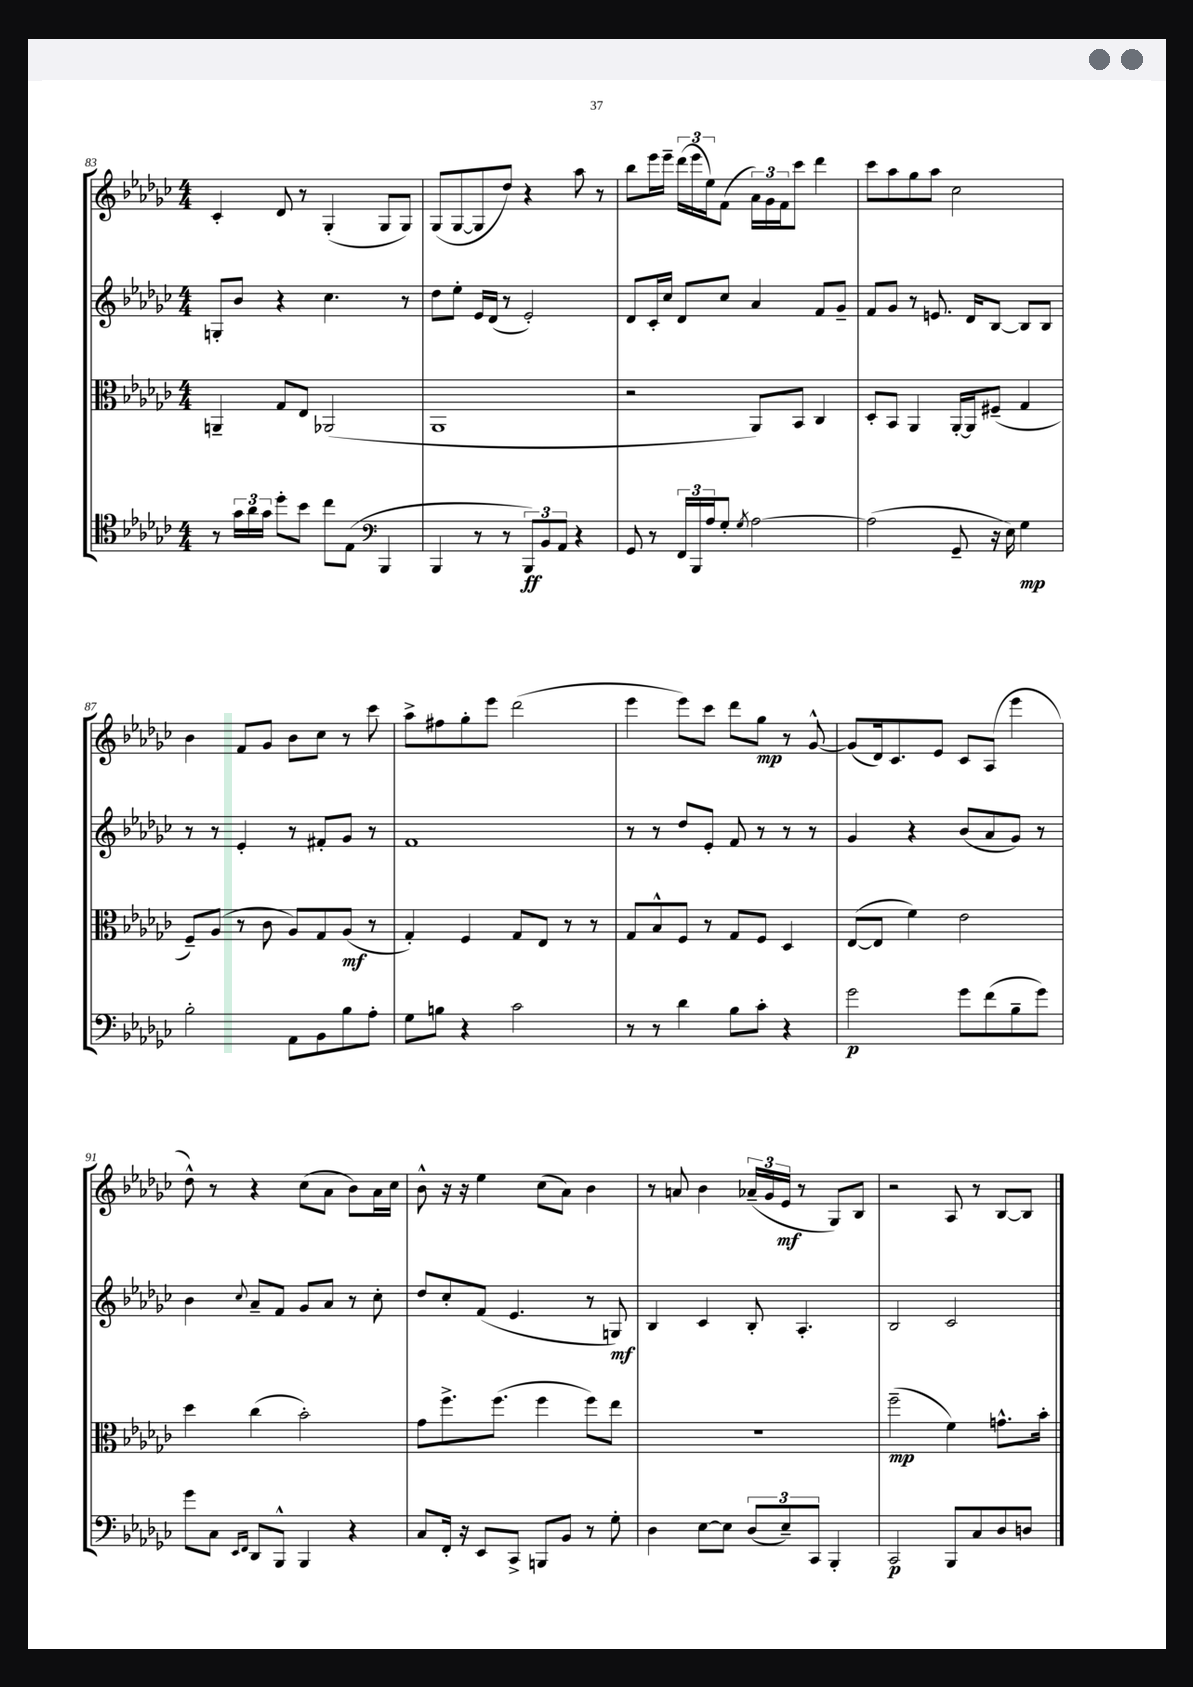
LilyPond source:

<<
\new StaffGroup <<
\new Staff = "s0" {
    \clef treble \key ges \major \numericTimeSignature \time 4/4
    ces'4-. des'8 r8 ges4-.( ges8 ges8) |
    ges8( ges8~ ges8 des''8) r4 aes''8 r8 |
    bes''8 ees'''16 ees'''16-- \tuplet 3/2 { des'''16( ees'''16 ees''16) } f'8( \tuplet 3/2 { aes'16) ges'16 f'16 } ces'''8 des'''4 |
    ces'''8 aes''8 ges''8 aes''8 ces''2 |
    bes'4 f'8 ges'8 bes'8 ces''8 r8 ces'''8 |
    aes''8-> fis''8 ges''8-. ees'''8 des'''2( |
    ees'''4 ees'''8) ces'''8 des'''8 ges''8\mp r8 ges'8~-^ |
    ges'8( des'16) ces'8. ees'8 ces'8 aes8( ees'''4 |
    des''8-^) r8 r4 ces''8( aes'8 bes'8) aes'16 ces''16 |
    bes'8-^ r16 r16 ees''4 ces''8( aes'8) bes'4 |
    r8 a'8 bes'4 \tuplet 3/2 { aes'16--( ges'16 ees'16\mf } r8 ges8) bes8 |
    r2 aes8 r8 bes8~ bes8 \bar "|." |
}
\new Staff = "s1" {
    \clef treble \key ges \major \numericTimeSignature \time 4/4
    g8-. bes'8 r4 ces''4. r8 |
    des''8 ees''8-. ees'16 des'16( r8 ees'2-.) |
    des'8 ces'16-. ces''16 des'8 ces''8 aes'4 f'8 ges'8-- |
    f'8 ges'8 r8 e'8. des'16 bes8~ bes8 bes8 |
    r8 r8 ees'4-. r8 fis'8-. ges'8 r8 |
    f'1 |
    r8 r8 des''8 ees'8-. f'8 r8 r8 r8 |
    ges'4 r4 bes'8( aes'8 ges'8) r8 |
    bes'4 \appoggiatura { ces''8 } aes'8-- f'8 ges'8 aes'8 r8 ces''8-. |
    des''8 ces''8-. f'8( ees'4. r8 g8\mf) |
    bes4 ces'4 bes8-. aes4.-. |
    bes2 ces'2 \bar "|." |
}
\new Staff = "s2" {
    \clef alto \key ges \major \numericTimeSignature \time 4/4
    a,4-- ges8 ees8 aes,2( |
    aes,1 |
    r2 aes,8) bes,8 ces4 |
    des8-. bes,8 aes,4 aes,16~-. aes,16 fis8--( ges4 |
    f8--) aes8( r8 ces'8 aes8) ges8 aes8\mf( r8 |
    ges4-.) f4 ges8 ees8 r8 r8 |
    ges8 bes8-^ f8 r8 ges8 f8 des4 |
    ees8~( ees8 f'4) ees'2 |
    des''4 ces''4( bes'2-.) |
    ges'8 f''8.-> f''8.( f''4 f''8) ees''8 |
    R1 |
    f''2--\mp( f'4) g'8.-^ bes'16-. \bar "|." |
}
\new Staff = "s3" {
    \clef tenor \key ges \major \numericTimeSignature \time 4/4
    r8 \tuplet 3/2 { ges'16 aes'16 ges'16 } des''8-. bes'8 ces''8 ees8( \clef bass bes,,4 |
    bes,,4 r8 r8 \tuplet 3/2 { bes,,8\ff) bes,8 aes,8 } r4 |
    ges,8 r8 \tuplet 3/2 { f,16 bes,,16 aes16 } ges8-. \acciaccatura { ges8 } aes2~ |
    aes2( ges,8-- r16 ees16) ges4\mp |
    bes2-. aes,8 bes,8 bes8 aes8-. |
    ges8 b8 r4 ces'2 |
    r8 r8 des'4 bes8 ces'8-. r4 |
    ges'2\p ges'8 f'8( bes8-- ges'8) |
    ges'8 ces8 \grace { ees,16 f,16 } des,8 bes,,8-^ bes,,4 r4 |
    ces8 f,16-. r16 ees,8 ces,8-> b,,8 bes,8 r8 ges8-. |
    des4 ees8~ ees8 \tuplet 3/2 { des8( ees8--) ces,8 } bes,,4-. |
    ces,2\p bes,,8 ces8 des8 d8 \bar "|." |
}
>>
>>
\layout { \context { \Score currentBarNumber = #83 } }
